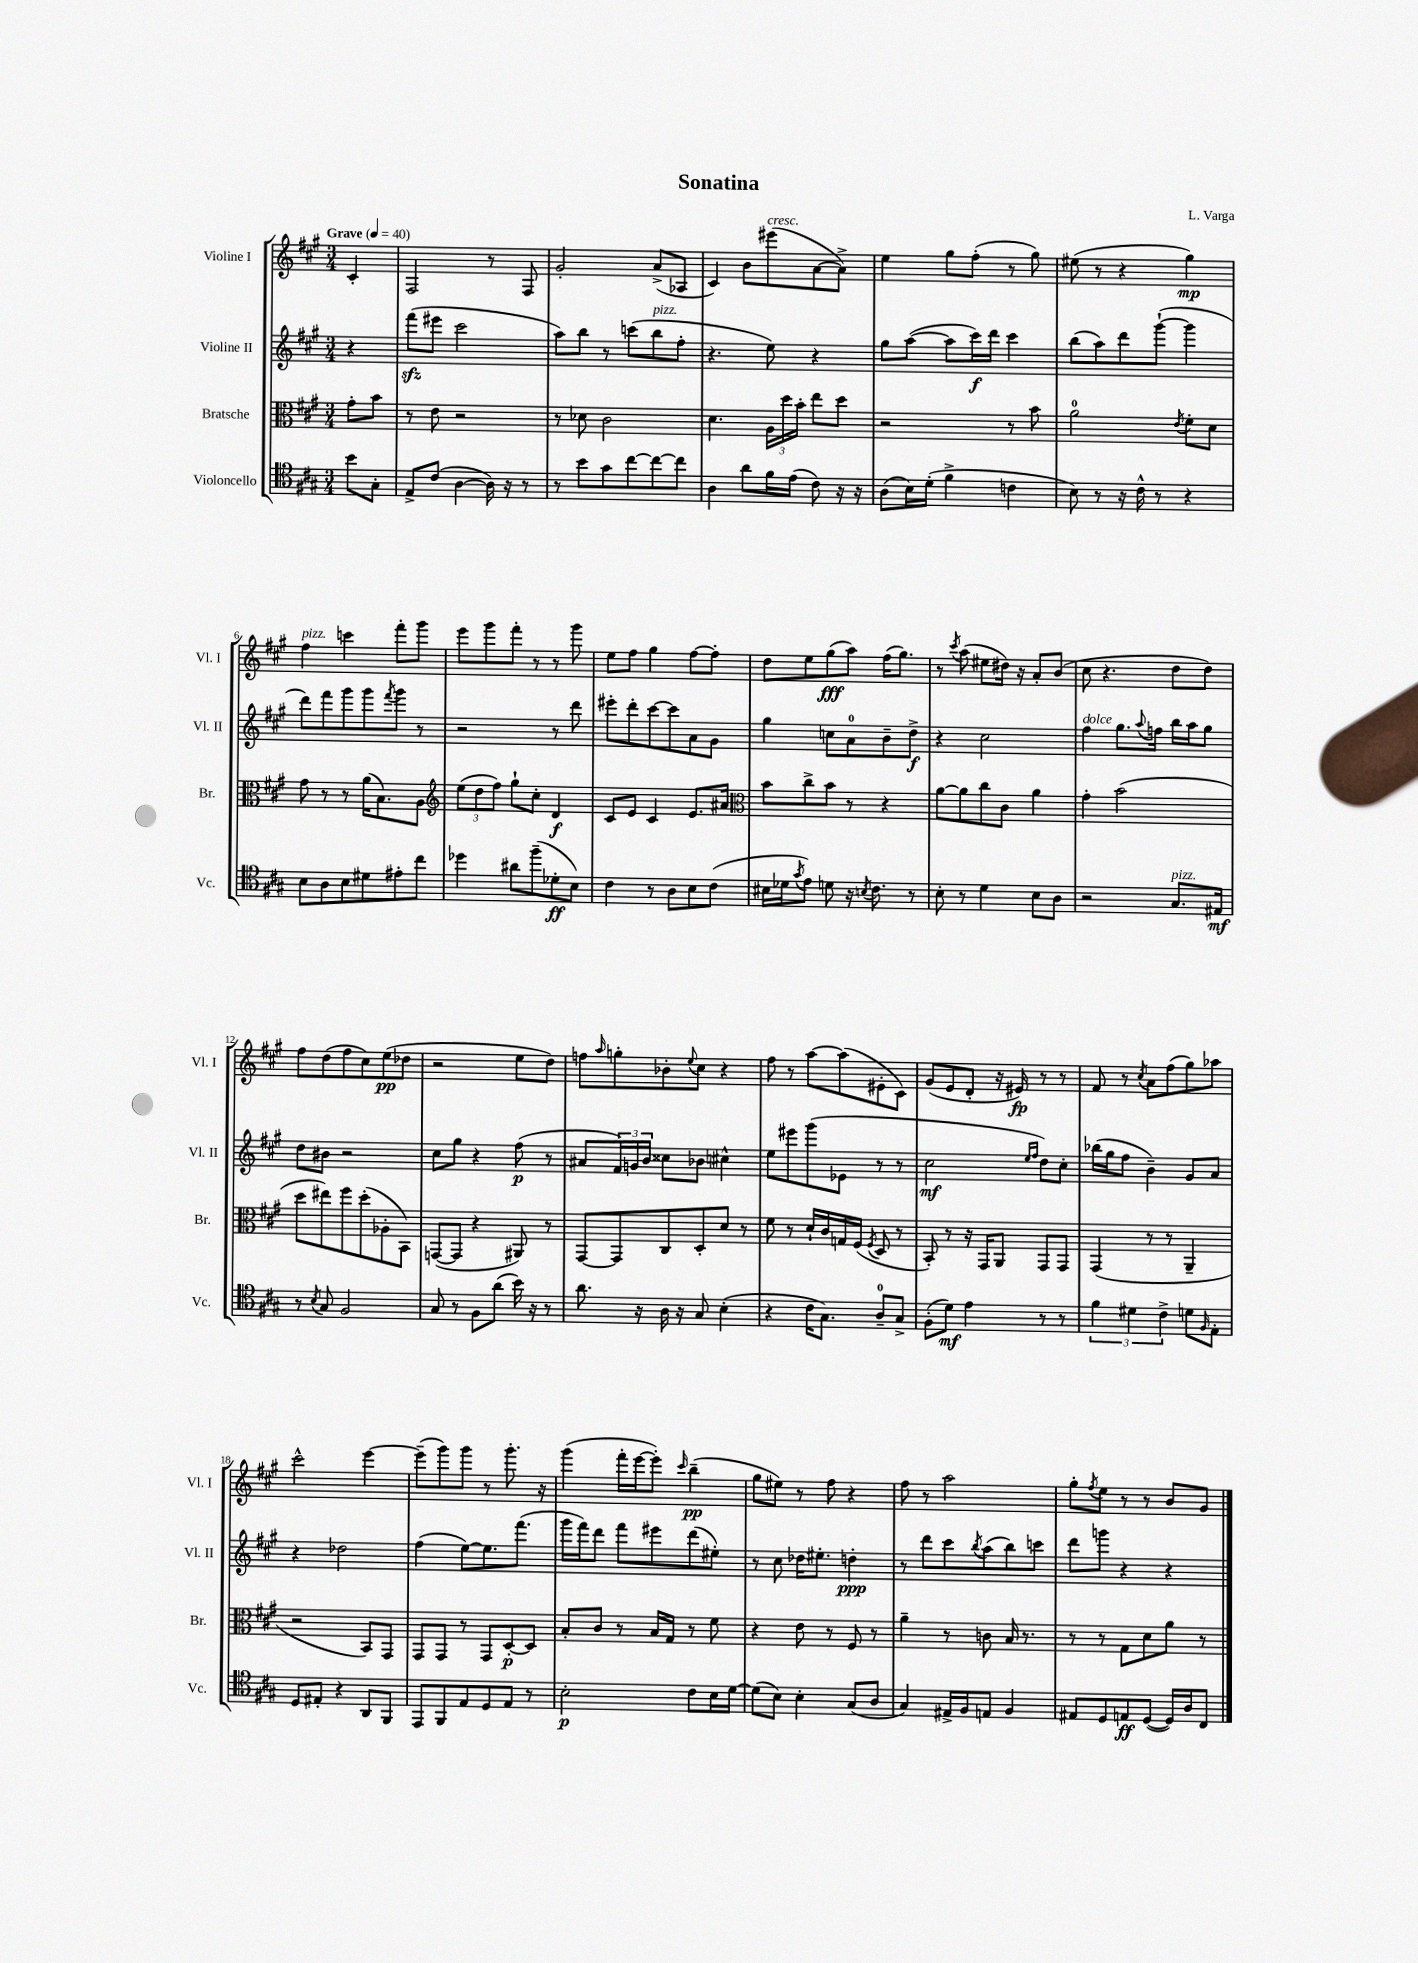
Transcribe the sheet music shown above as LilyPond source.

\header { title = "Sonatina" composer = "L. Varga" }
<<
\new StaffGroup <<
\new Staff = "s0" \with { instrumentName = "Violine I" shortInstrumentName = "Vl. I" } {
    \clef treble \key a \major \numericTimeSignature \time 3/4 \partial 4 \tempo "Grave" 4 = 40
    cis'4-. |
    fis2 r8 fis8 |
    gis'2-. a'8->( aes8 |
    cis'4) b'8 eis'''8^\markup { \italic "cresc." }( a'8~ a'8->) |
    e''4 gis''8 fis''8-.( r8 gis''8) |
    eis''8( r8 r4 gis''4\mp) |
    fis''4^\markup { \italic "pizz." } c'''4 fis'''8-. gis'''8 |
    e'''8 gis'''8 fis'''8-. r8 r8 gis'''8 |
    e''8 fis''8 gis''4 fis''8~ fis''8-. |
    d''8 e''8 gis''8\fff( a''8) fis''16( gis''8.) |
    r8 \acciaccatura { cis'''8 } a''8( eis''8 dis''16) r16 a'8-. b'8( |
    cis''8 r4. d''8 d''8) |
    fis''8 d''8( fis''8 cis''8) e''8\pp( des''8 |
    r2 e''8 d''8) |
    f''8 \grace { a''16 } g''8-. bes'8-. \appoggiatura { e''8 } cis''8 r4 |
    fis''8 r8 a''8~ a''8( eis'8-. cis'8) |
    gis'8( e'8 d'8-. r16 eis'16\fp) r8 r8 |
    fis'8 r8 \acciaccatura { cis''8 } a'8 fis''8( gis''8) aes''8 |
    cis'''2-^ e'''4~ |
    e'''8--( gis'''8) gis'''8 r8 gis'''8.-. r16 |
    gis'''4( fis'''16-. e'''16~ e'''8-.) \grace { cis'''16 } b''4--\pp( |
    gis''8 eis''8) r8 fis''8 r4 |
    fis''8 r8 a''2 |
    gis''8-. \acciaccatura { fis''8 } e''8 r8 r8 b'8 gis'8 \bar "|." |
}
\new Staff = "s1" \with { instrumentName = "Violine II" shortInstrumentName = "Vl. II" } {
    \clef treble \key a \major \numericTimeSignature \time 3/4 \partial 4
    r4 |
    fis'''8\sfz( eis'''8 cis'''2 |
    a''8) b''8 r8 c'''8( b''8^\markup { \italic "pizz." } fis''8-. |
    r4. e''8) r4 |
    gis''8 a''8~( a''8 cis'''16\f) d'''16 cis'''4 |
    b''8( a''8) d'''8 gis'''8~-!( gis'''4 |
    d'''8) fis'''8 gis'''8 gis'''8 \acciaccatura { fis'''8 } gis'''8 r8 |
    r2 r8 d'''8 |
    eis'''8-. d'''8-. cis'''8~ cis'''8 a'8 gis'8 |
    gis''4 c''8 a'8-0 b'8-- d''8->\f |
    r4 cis''2 |
    fis''4^\markup { \italic "dolce" } gis''8. \appoggiatura { a''8 } f''16 b''16 a''16 gis''8 |
    d''8 bis'8 r2 |
    cis''8 gis''8 r4 fis''8\p( r8 |
    ais'8 \tuplet 3/2 { fis'16) g'16 b'16 } cisis''8 bes'8 cis''4-^ |
    e''8 eis'''8 gis'''8( ees'8 r8 r8 |
    cis''2\mf \grace { e''16 fis''16 } d''8) cis''8-. |
    bes''16( gis''16 fis''8 b'4--) gis'8 a'8 |
    r4 des''2 |
    fis''4( e''8~) e''8. fis'''8.( |
    gis'''16 fis'''16) d'''8 fis'''8 eis'''8 d'''8( eis''8-.) |
    r8 cis''8 des''16 eis''8.-. d''4-.\ppp |
    r8 d'''8 cis'''8 \acciaccatura { b''8 } a''8( b''8) c'''8 |
    d'''8 g'''8 r4 r4 \bar "|." |
}
\new Staff = "s2" \with { instrumentName = "Bratsche" shortInstrumentName = "Br." } {
    \clef alto \key a \major \numericTimeSignature \time 3/4 \partial 4
    gis'8-. b'8 |
    r8 e'8 r2 |
    r8 des'8 cis'2 |
    d'4. \tuplet 3/2 { a16 d''16 b'16-. } e''8 d''8 |
    r2 r8 b'8 |
    a'2-0 \acciaccatura { e'8 } fis'8-. d'8 |
    gis'8 r8 r8 a'16( b8.) a8 |
    \clef treble \tuplet 3/2 { e''8( d''8 fis''8) } gis''8-! cis''8-. d'4\f |
    cis'8 e'8 cis'4 e'8. ais'16 |
    \clef alto b'8 cis''8-> b'8 r8 r4 |
    a'8~ a'8 cis''8 cis'8 a'4 |
    gis'4-. b'2( |
    d''8 eis''8) fis''8 d''8-.( aes8-. b,8) |
    g,8~( g,8 r4 ais,8) r8 |
    gis,8~ gis,8 cis8 d8-. d'8 r8 |
    fis'8 r8 d'16-! cis'16 g16 fis16( \acciaccatura { fis8 } d8 r8 |
    b,8-.) r8 r16 gis,16 a,8 gis,8 gis,8 |
    gis,4( r8 r8 a,4-- |
    r2 b,8) gis,8 |
    gis,8 gis,8 r8 gis,8 d8~-.\p d8 |
    b8-. cis'8 r8 b16 gis16 r8 fis'8 |
    r4 e'8 r8 fis8 r8 |
    a'4-- r8 c'8 b16 r8. |
    r8 r8 gis8 d'8 a'8 r8 \bar "|." |
}
\new Staff = "s3" \with { instrumentName = "Violoncello" shortInstrumentName = "Vc." } {
    \clef tenor \key a \major \numericTimeSignature \time 3/4 \partial 4
    b'8 gis8-. |
    e8-> cis'8( a4~ a16) r16 r8 |
    r8 b'8 gis'8 cis''8~ cis''8~ cis''8 |
    a4 a'8 fis'16 e'16( cis'8) r16 r16 |
    a8( b16) d'16-.( fis'4-> c'4 |
    b8) r8 r16 cis'16-^ r8 r4 |
    b8 a8 b8 dis'8 eis'8-. cis''8 |
    des''4 ais'8 fis''8--( des'8-.\ff b8) |
    cis'4 r8 a8 b8 cis'8( |
    bis16 des'16 \acciaccatura { gis'8 } e'8) d'8 r16 \acciaccatura { b8 } cis'8. r8 |
    b8-. r8 d'4 b8 a8 |
    r2 gis8.^\markup { \italic "pizz." } eis16\mf |
    r8 \acciaccatura { b8 } gis8 fis2 |
    gis8 r8 fis8 a'8( b'16) r16 r8 |
    a'8. r16 a16 r16 gis8 b4-.( |
    r4 cis'16 gis8.) a8-0-- gis8-> |
    fis8-.( d'8\mf) e'4 r8 r8 |
    \tuplet 3/2 { fis'4 dis'4 cis'4-> } d'8 \grace { fis16 } e8-. |
    d8 eis8-. r4 a,8 fis,8 |
    e,8 fis,8 e8 d8 e8 r8 |
    b2-.\p cis'8 b16 d'16~ |
    d'8( b8) b4-. gis8( a8 |
    gis4) eis16-> fis16 e8 fis4 |
    eis8 d8 e8\ff d8~( d16) a16 cis8 \bar "|." |
}
>>
>>
